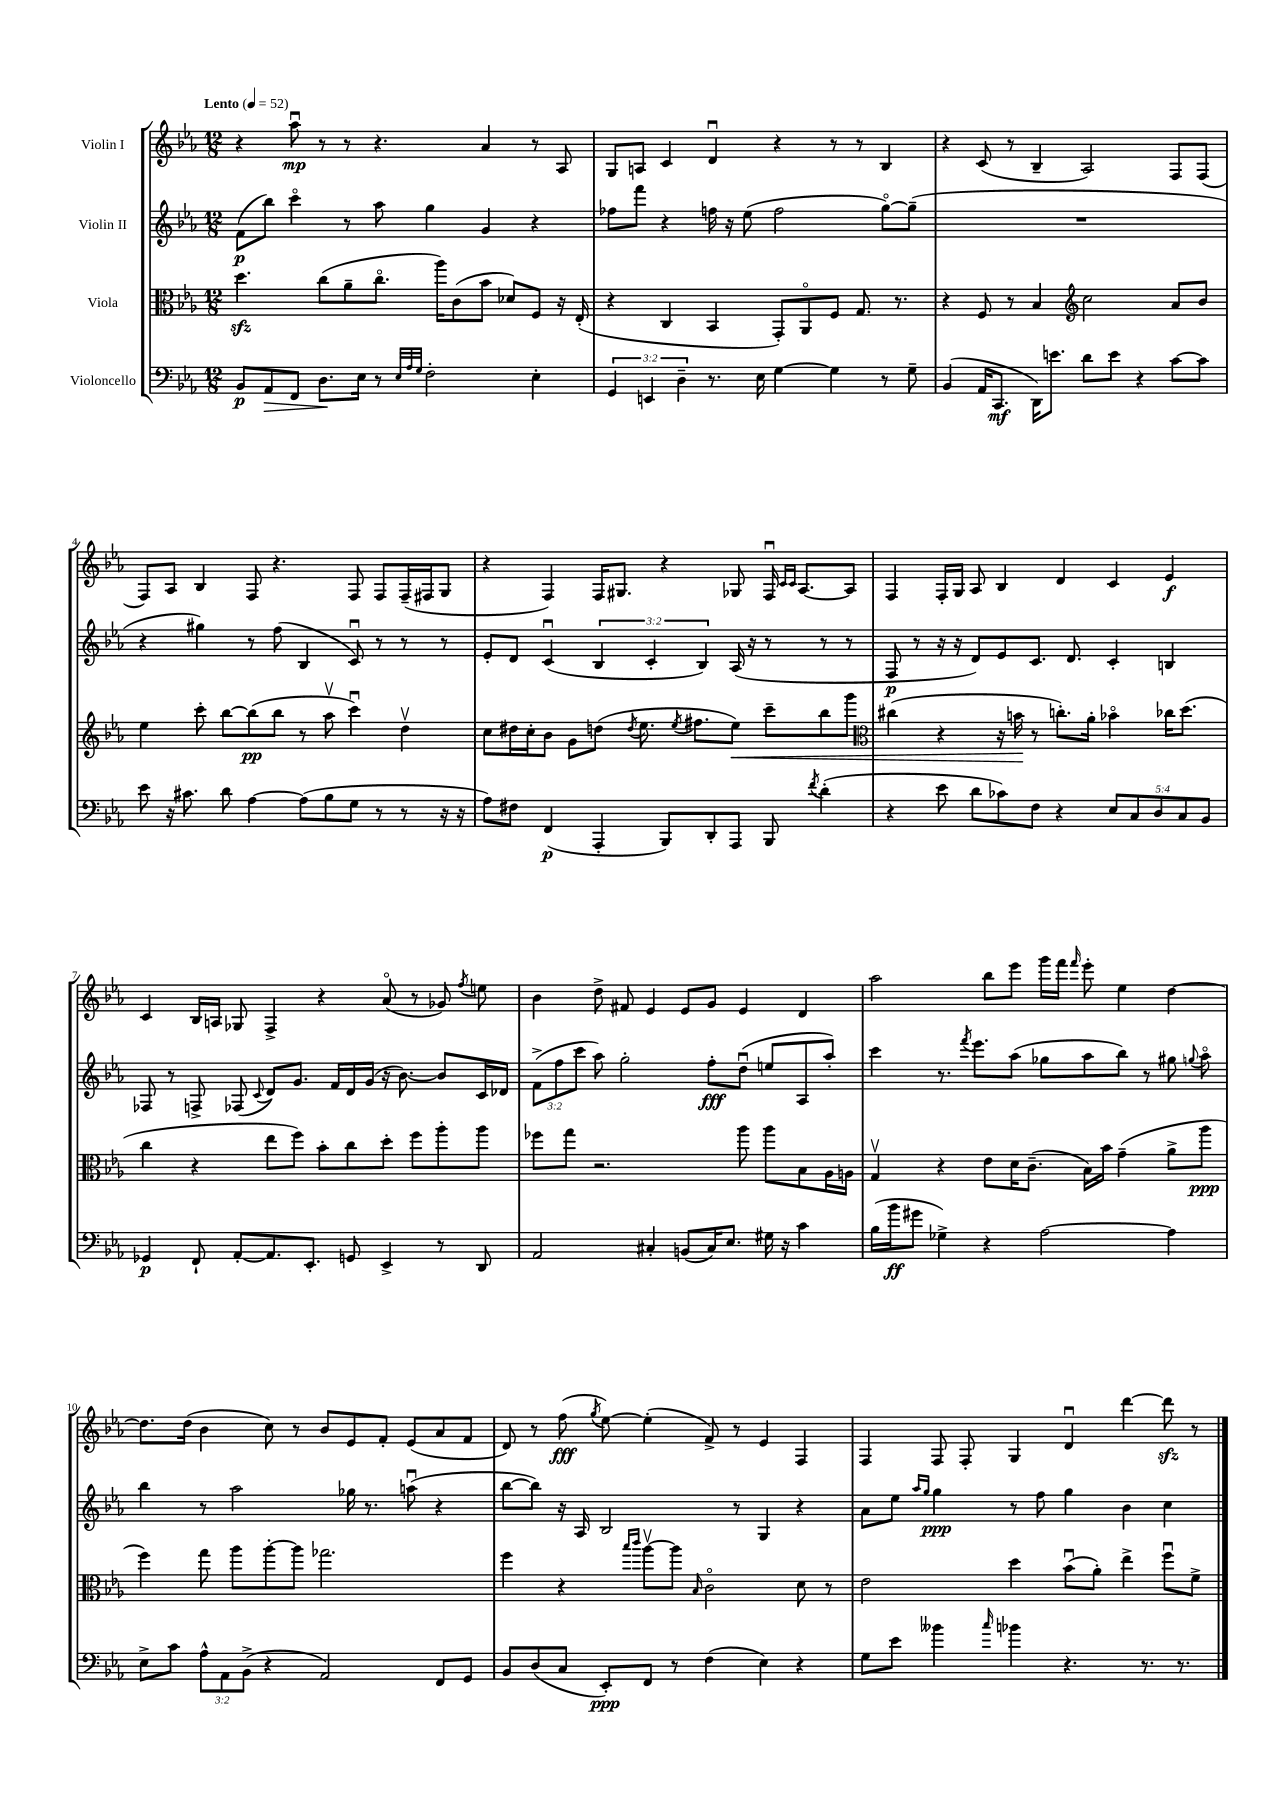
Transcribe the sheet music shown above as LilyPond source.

<<
\new StaffGroup <<
\new Staff = "s0" \with { instrumentName = "Violin I" } {
    \clef treble \key ees \major \numericTimeSignature \time 12/8 \tempo "Lento" 4 = 52
    \autoBeamOff r4 aes''8\downbow\mp r8 r8 r4. aes'4 r8 aes8 |
    g8[ a8] c'4 d'4\downbow r4 r8 r8 bes4 |
    r4 c'8( r8 bes4-- aes2) f8[ f8]( |
    f8[) aes8] bes4 f8 r4. f8 f8[ f16--( fis16 g8] |
    r4 f4) f16[ gis8.] r4 ges8 f16\downbow \grace { c'16[ c'16] } aes8.[~ aes8] |
    f4 f16[-. g16] aes8 bes4 d'4 c'4 ees'4\f |
    c'4 bes16[ a16] ges8 f4-> r4 aes'8\flageolet( r8 ges'8) \acciaccatura { f''8 } e''8 |
    bes'4 d''8-> fis'8 ees'4 ees'8[ g'8] ees'4 d'4 |
    aes''2 bes''8[ ees'''8] g'''16[ f'''16] \grace { f'''16 } ees'''8-. ees''4 d''4~ |
    d''8.[ d''16]( bes'4 c''8) r8 bes'8[ ees'8 f'8]-. ees'8[( aes'8 f'8] |
    d'8) r8 f''8\fff( \acciaccatura { g''8 } ees''8~) ees''4-.( f'8->) r8 ees'4 f4 |
    f4 f8 f8-. g4 d'4\downbow d'''4~ d'''8\sfz r8 \bar "|." |
}
\new Staff = "s1" \with { instrumentName = "Violin II" } {
    \clef treble \key ees \major \numericTimeSignature \time 12/8 \override Staff.TupletNumber.text = #tuplet-number::calc-fraction-text
    \autoBeamOff f'8[\p( bes''8]) c'''4\flageolet r8 aes''8 g''4 g'4 r4 |
    fes''8[ f'''8] r4 f''16 r16 ees''8( f''2 g''8[~\flageolet) g''8]--( |
    R1. |
    r4 gis''4) r8 f''8( bes4 c'8\downbow) r8 r8 r8 |
    ees'8[-. d'8] c'4\downbow( \tuplet 3/2 { bes4 c'4-. bes4) } aes16( r16 r8 r8 r8 |
    f8\p r8 r16 r16 d'8[) ees'8 c'8.] d'8. c'4-. b4 |
    fes8 r8 f8-> fes8( \appoggiatura { c'8 } d'8[) g'8.] f'16[ d'16 g'16]( r16 bes'8.~) bes'8[ c'16 des'16] |
    \tuplet 3/2 { f'8[->( f''8 c'''8] } aes''8) g''2-. f''8[-.\fff d''8]\downbow( e''8[ aes8 aes''8]-.) |
    c'''4 r8. \acciaccatura { f'''8 } ees'''8.[ aes''8]( ges''8[ aes''8 bes''8]) r8 gis''8 \appoggiatura { g''8 } aes''8\flageolet |
    bes''4 r8 aes''2 ges''16 r8. a''8\downbow( r4 |
    bes''8[~ bes''8]) r16 aes16 bes2 r8 g4 r4 |
    aes'8[ ees''8] \grace { aes''16[ g''16] } g''4\ppp r8 f''8 g''4 bes'4 c''4 \bar "|." |
}
\new Staff = "s2" \with { instrumentName = "Viola" } {
    \clef alto \key ees \major \numericTimeSignature \time 12/8
    \autoBeamOff d''4.\sfz c''8[( aes'8-- c''8.]\flageolet aes''16[) c'8( bes'8] des'8[) f8] r16 ees16-.( |
    r4 c4 bes,4 g,8[-.) aes,8\flageolet f8] g8. r8. |
    r4 f8 r8 bes4 \clef treble c''2 aes'8[ bes'8] |
    ees''4 c'''8-. bes''8[~ bes''8\pp( bes''8] r8 aes''8\upbow c'''4\downbow) d''4\upbow |
    c''8[ dis''16 c''16-. bes'8] g'8[ d''8]( \acciaccatura { d''8 } ees''8. \acciaccatura { ees''8 } fis''8.[ ees''8]\<) c'''8[-- bes''8 g'''8] |
    \clef alto cis''4( r4 r16 b'16\! r8 c''8.[-.) aes'16]-. bes'4\flageolet ces''16[ d''8.]( |
    c''4 r4 ees''8[ f''8]) bes'8[-. c''8 d''8]-. f''8[ aes''8-. aes''8] |
    fes''8[ g''8] r2. aes''8 aes''8[ bes8 aes16 a16] |
    g4\upbow r4 ees'8[ d'16 c'8.]--( bes16[) bes'16] g'4--( aes'8[-> aes''8]\ppp |
    f''4) g''8 aes''8[ aes''8~-. aes''8] ges''2. |
    f''4 r4 \grace { bes''16[ c'''16] } aes''8[~\upbow aes''8] \grace { bes16 } c'2\flageolet d'8 r8 |
    ees'2 d''4 bes'8[\downbow( aes'8]-.) ees''4-> f''8[\downbow f'8]-> \bar "|." |
}
\new Staff = "s3" \with { instrumentName = "Violoncello" } {
    \clef bass \key ees \major \numericTimeSignature \time 12/8 \override Staff.TupletNumber.text = #tuplet-number::calc-fraction-text
    \autoBeamOff bes,8[\p aes,8\> f,8] d8.[\! ees16] r8 \grace { ees32[ aes32 g32] } f2-. ees4-. |
    \tuplet 3/2 { g,4 e,4 d4-- } r8. ees16 g4~ g4 r8 g8-- |
    bes,4( aes,16[ c,8.]\mf d,16[) e'8.] d'8[ e'8] r4 c'8[~ c'8] |
    ees'8 r16 cis'8. d'8 aes4~ aes8[( bes8 g8] r8 r8 r16 r16 |
    aes8[) fis8] f,4\p( aes,,4-. bes,,8[) d,8-. aes,,8] bes,,8 \acciaccatura { f'8 } d'4-.( |
    r4 ees'8 d'8[ ces'8) f8] r4 \tuplet 5/4 { ees8[ c8 d8 c8 bes,8] } |
    ges,4\p f,8-! aes,8[~-. aes,8. ees,8.]-. g,8 ees,4-> r8 d,8 |
    aes,2 cis4-. b,8[( cis16) ees8.] gis16 r16 c'4 |
    bes16[( bes'16\ff gis'8] ges4->) r4 aes2~ aes4 |
    ees8[-> c'8] \tuplet 3/2 { aes8[-^ aes,8 bes,8]->( } r4 aes,2) f,8[ g,8] |
    bes,8[ d8( c8] ees,8[-.\ppp) f,8] r8 f4( ees4) r4 |
    g8[ ees'8] beses'4 \grace { c''16 } bes'4 r4. r8. r8. \bar "|." |
}
>>
>>
